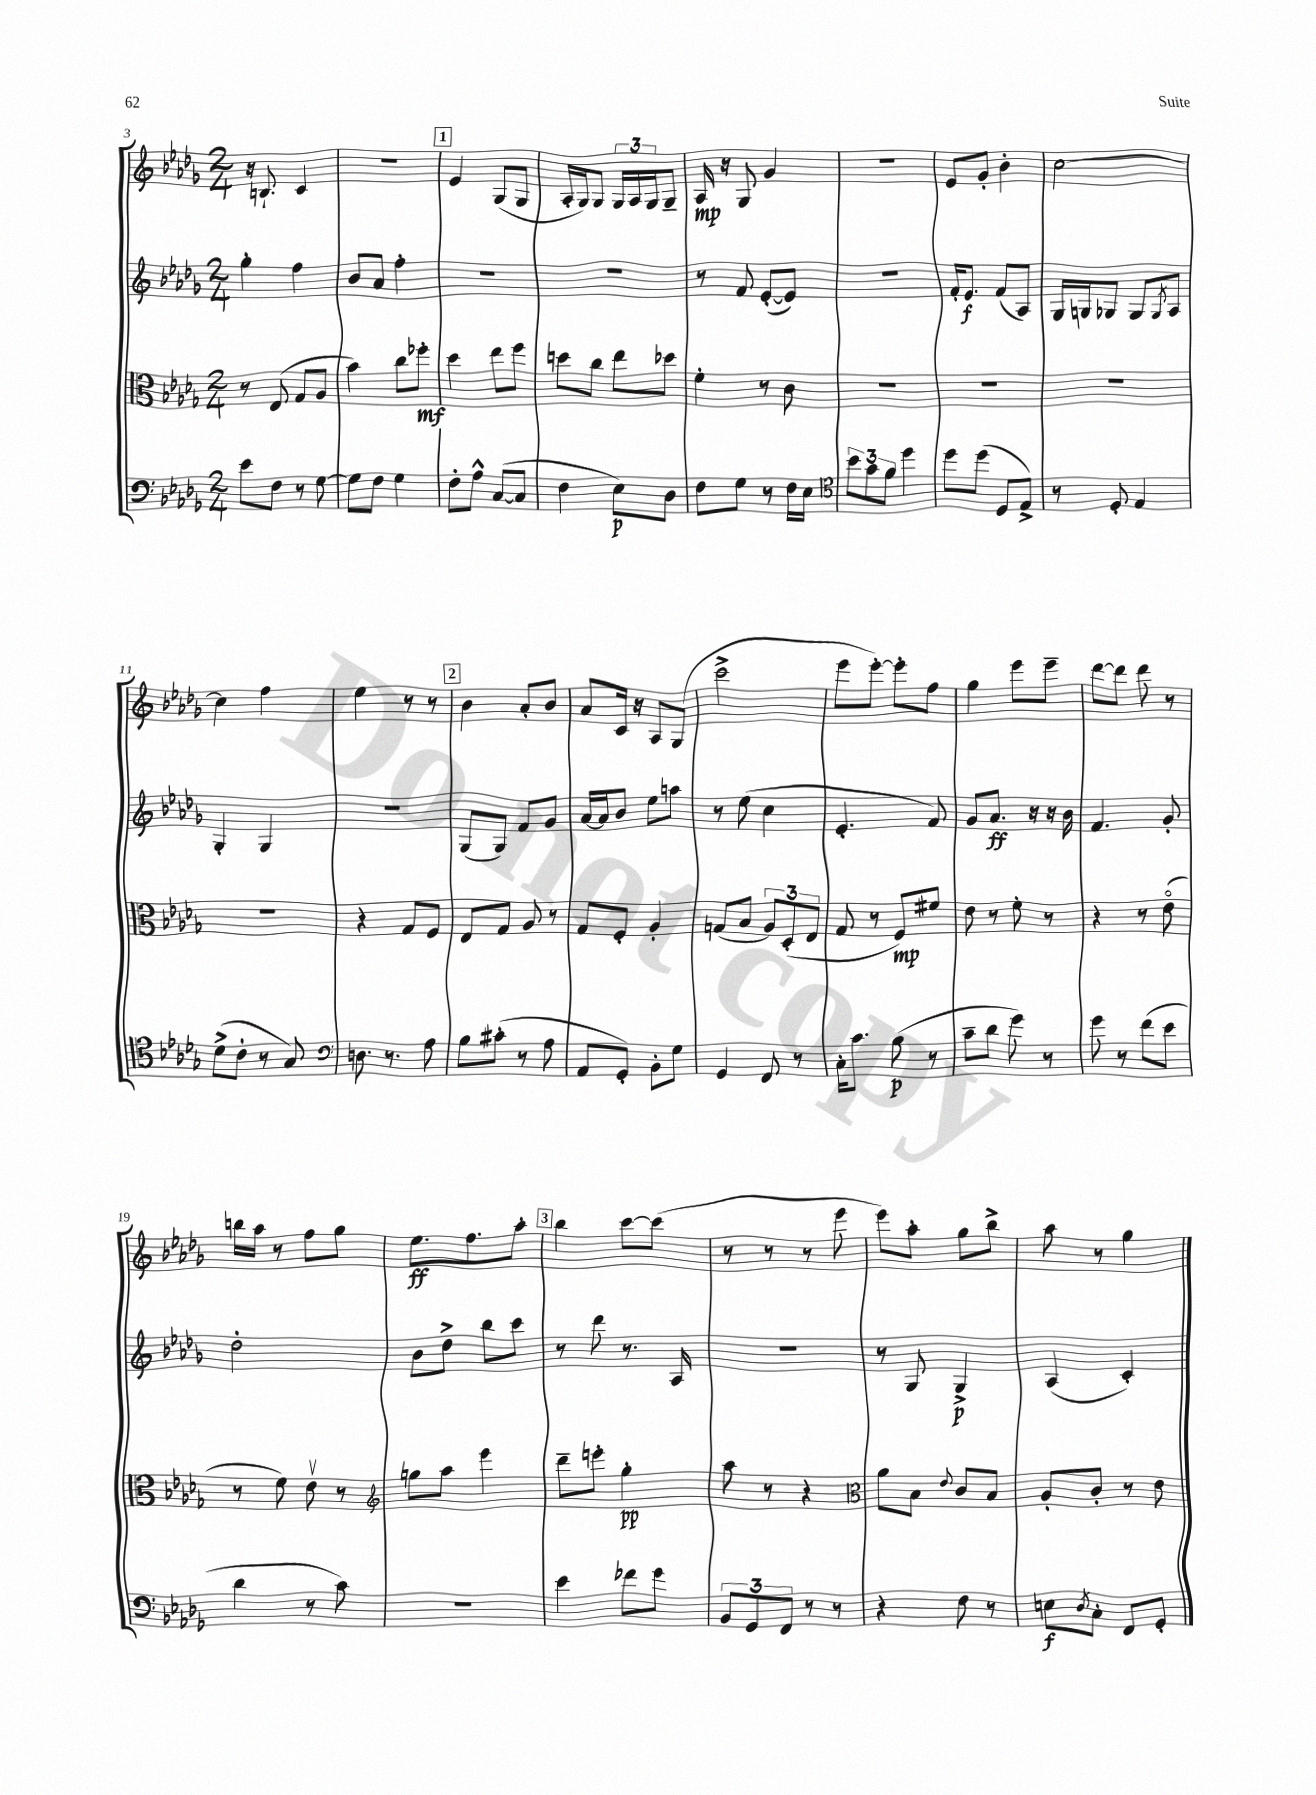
<<
\new StaffGroup <<
\new Staff = "s0" {
    \clef treble \key des \major \numericTimeSignature \time 2/4
    r16 b8.-! c'4 |
    r2 |
    \mark \markup { \box "1" } ees'4 ges8( ges8 |
    aes16-. ges16) ges8 \tuplet 3/2 { ges16 aes16 ges16 } ges8-- |
    aes16\mp r16 ges8 ges'4 |
    r2 |
    ees'8 ges'8-. bes'4-. |
    c''2~ |
    c''4 f''4 |
    ees''4 r8 r8 |
    \mark \markup { \box "2" } bes'4 aes'8-. bes'8 |
    aes'8 c'16 r16 aes8 ges8( |
    c'''2-> |
    ees'''8 ees'''8~-.) ees'''8-. f''8 |
    ges''4 ees'''8 ees'''8-- |
    des'''8~ des'''8 des'''8 r8 |
    b''16 aes''16 r8 f''8 ges''8 |
    ees''8.\ff f''8. aes''8-. |
    \mark \markup { \box "3" } bes''4 c'''8~ c'''8( |
    r8 r8 r8 ees'''8 |
    ees'''8) aes''8-. ges''8 bes''8-> |
    aes''8 r8 ges''4 \bar "|." |
}
\new Staff = "s1" {
    \clef treble \key des \major \numericTimeSignature \time 2/4
    ges''4-. f''4 |
    bes'8 aes'8 f''4-. |
    \mark \markup { \box "1" } R2 |
    R2 |
    r8 f'8 ees'8~-.( ees'8) |
    r2 |
    f'16-. ees'8.\f f'8( aes8) |
    ges16 g16 ges8 ges8 \acciaccatura { ges8 } aes8 |
    ges4-. ges4 |
    R2 |
    \mark \markup { \box "2" } ges8( ges8) f'8 ges'8 |
    aes'16~ aes'16 bes'8 ees''8 a''8 |
    r8 ees''8( c''4 |
    ees'4.-. f'8) |
    ges'8 aes'8.\ff r16 r16 bes'16 |
    f'4. ges'8-. |
    des''2-. |
    bes'8 des''8-> bes''8 c'''8 |
    \mark \markup { \box "3" } r8 des'''8 r8. aes16 |
    r2 |
    r8 ges8 ges4->\p |
    aes4( c'4-.) \bar "|." |
}
\new Staff = "s2" {
    \clef alto \key des \major \numericTimeSignature \time 2/4
    r8 ees8( ges8 aes8 |
    bes'4) c''8 fes''8-.\mf |
    \mark \markup { \box "1" } des''4 ees''8 f''8 |
    d''8 c''8 ees''8 des''8 |
    f'4-. r8 c'8 |
    R2 |
    R2 |
    R2 |
    R2 |
    r4 ges8 f8 |
    \mark \markup { \box "2" } ees8 ges8 aes8 r8 |
    ges8 f8-. aes4-. |
    g8( bes8 \tuplet 3/2 { aes8) des8-.( ees8 } |
    ges8 r8 f8\mp) fis'8 |
    ees'8 r8 f'8-. r8 |
    r4 r8 ees'8\flageolet( |
    r8 f'8) ees'8\upbow r8 |
    \clef treble g''8 aes''8 ees'''4 |
    \mark \markup { \box "3" } des'''8-- e'''8-. ges''4-.\pp |
    aes''8 r8 r4 |
    \clef alto aes'8 bes8 \appoggiatura { ees'8 } c'8 bes8 |
    aes8-. c'8-. r8 ees'8 \bar "|." |
}
\new Staff = "s3" {
    \clef bass \key des \major \numericTimeSignature \time 2/4
    ees'8 f8 r8 ges8~ |
    ges8 f8 ges4 |
    \mark \markup { \box "1" } f8-. aes8-^ c8~( c8 |
    f4 ees8\p) des8 |
    f8 ges8 r8 f16 ees16 |
    \clef tenor \tuplet 3/2 { bes'8 ges'8 f'8 } des''4 |
    des''8 des''8( des8 ees8->) |
    r8 des8-. ees4 |
    des'8->( c'8-. r8 ges8) |
    \clef bass d8. r8. aes8 |
    \mark \markup { \box "2" } bes8 cis'8-.( r8 aes8 |
    aes,8 ges,8-.) bes,8-. ges8 |
    ges,4 f,8 r8 |
    c16-. c'8. bes8\p( r8 |
    c'8-- des'8 ges'8) r8 |
    ges'8 r8 f'8( ees'8 |
    des'4 r8 c'8) |
    R2 |
    \mark \markup { \box "3" } ees'4 fes'8 ges'8 |
    \tuplet 3/2 { bes,8 ges,8 f,8 } r8 r8 |
    r4 f8 r8 |
    e8\f \acciaccatura { des8 } c8-. f,8 ges,8-. \bar "|." |
}
>>
>>
\layout { \context { \Score currentBarNumber = #3 } }
